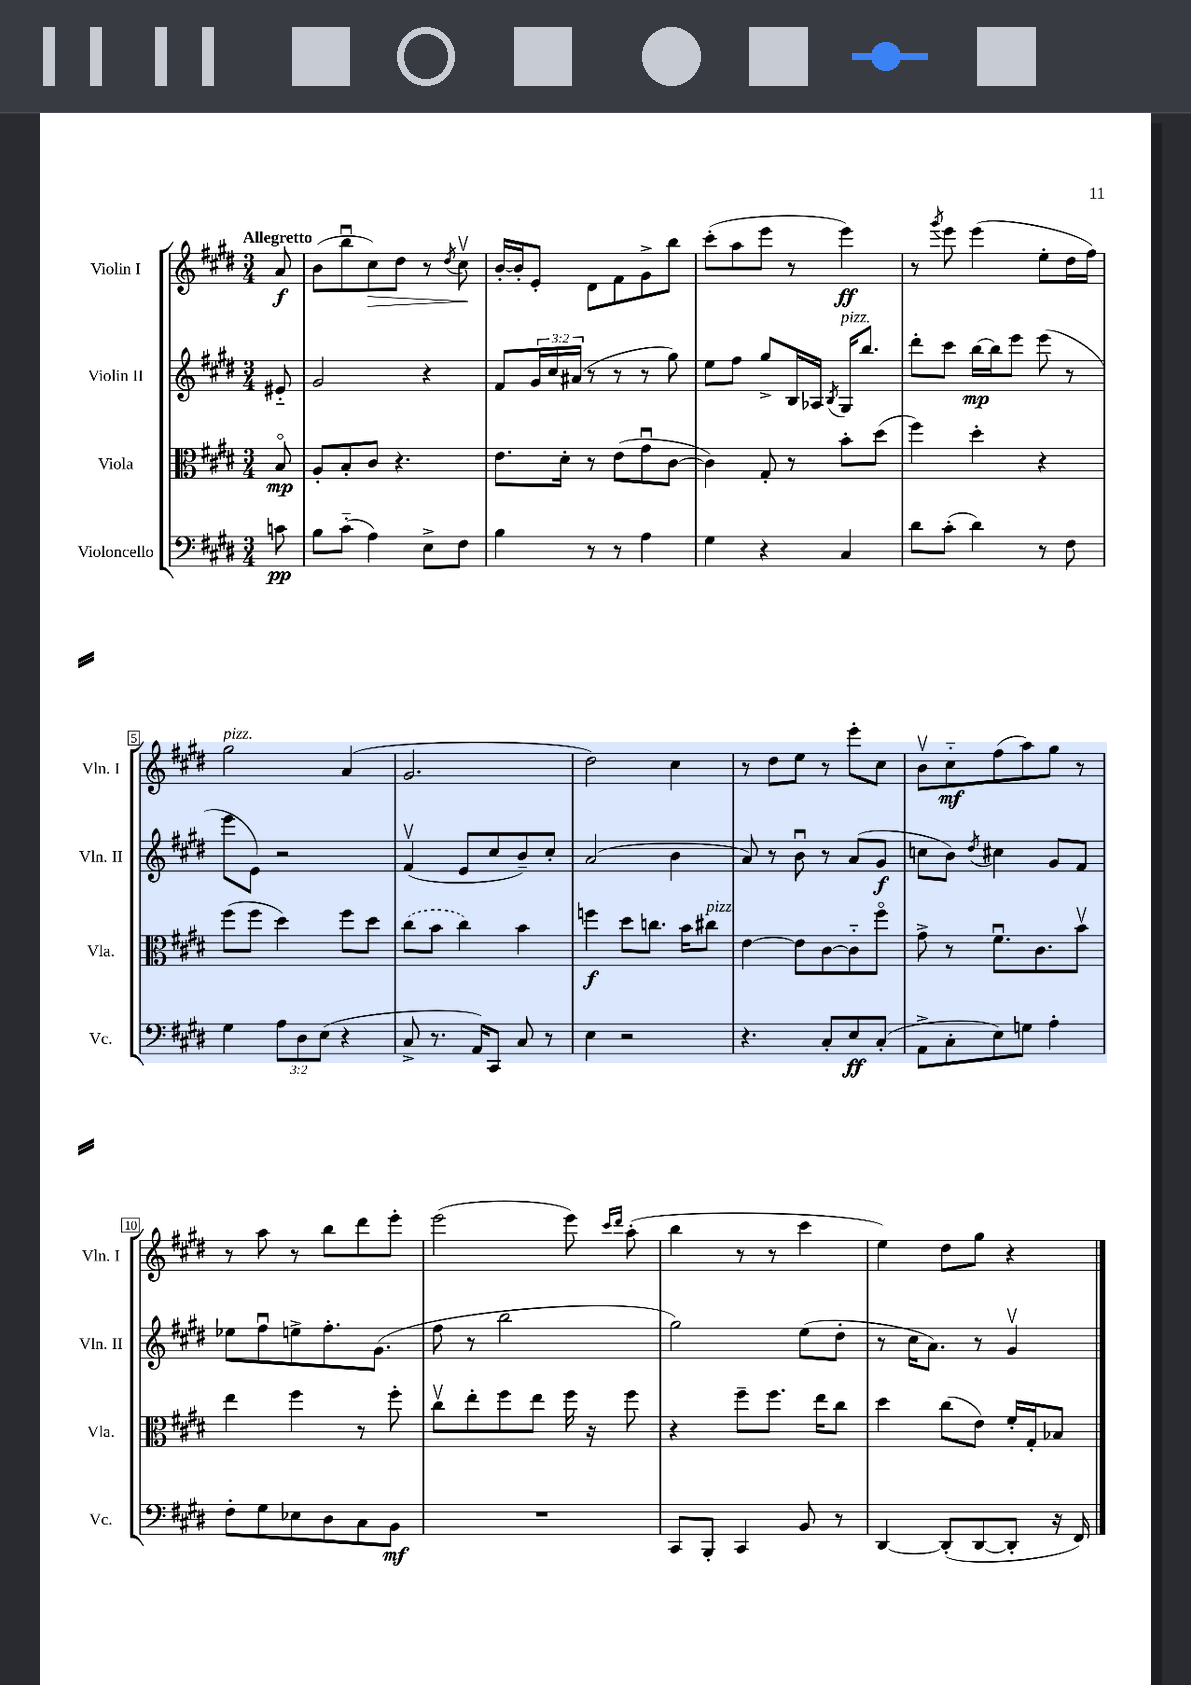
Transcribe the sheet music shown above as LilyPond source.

<<
\new StaffGroup <<
\new Staff = "s0" \with { instrumentName = "Violin I" shortInstrumentName = "Vln. I" } {
    \clef treble \key e \major \numericTimeSignature \time 3/4 \partial 8 \tempo "Allegretto"
    a'8\f |
    b'8( b''8\downbow cis''8\>) dis''8 r8 \acciaccatura { dis''8 } cis''8\upbow\! |
    b'16~-. b'16-. e'8-. dis'8 fis'8 gis'8-> b''8 |
    cis'''8-.( a''8 e'''8 r8 e'''4\ff) |
    r8 \acciaccatura { gis'''8 } e'''8 e'''4( e''8-. dis''16 fis''16) |
    gis''2^\markup { \italic "pizz." } a'4( |
    gis'2. |
    dis''2) cis''4 |
    r8 dis''8 e''8 r8 e'''8-. cis''8 |
    b'8\upbow cis''8-_\mf fis''8( a''8) gis''8 r8 |
    r8 a''8 r8 b''8 dis'''8 e'''8-. |
    e'''2( e'''8) \grace { cis'''16 dis'''16 } a''8-.( |
    b''4 r8 r8 cis'''4 |
    e''4) dis''8 gis''8 r4 \bar "|." |
}
\new Staff = "s1" \with { instrumentName = "Violin II" shortInstrumentName = "Vln. II" } {
    \clef treble \key e \major \numericTimeSignature \time 3/4 \override Staff.TupletNumber.text = #tuplet-number::calc-fraction-text \partial 8
    eis'8-_ |
    gis'2 r4 |
    fis'8 \tuplet 3/2 { gis'16 cis''16 ais'16( } r8 r8 r8 gis''8) |
    e''8 fis''8 gis''8-> b16 aes16 \acciaccatura { b8 } gis16^\markup { \italic "pizz." } b''8. |
    dis'''8-. cis'''8 b''16~\mp b''16 e'''8 e'''8( r8 |
    e'''8 e'8) r2 |
    fis'4\upbow( e'8 cis''8 b'8--) cis''8-. |
    a'2( b'4 |
    a'8) r8 b'8\downbow r8 a'8( gis'8\f |
    c''8 b'8) \acciaccatura { dis''8 } cis''4 gis'8 fis'8 |
    ees''8 fis''8\downbow e''8-> fis''8.-. gis'8.( |
    fis''8 r8 b''2 |
    gis''2) e''8( dis''8-. |
    r8 cis''16 a'8.) r8 gis'4\upbow \bar "|." |
}
\new Staff = "s2" \with { instrumentName = "Viola" shortInstrumentName = "Vla." } {
    \clef alto \key e \major \numericTimeSignature \time 3/4 \partial 8
    b8\flageolet\mp |
    a8-. b8-. cis'8 r4. |
    e'8. dis'16-. r8 e'8( gis'8\downbow cis'8~ |
    cis'4) gis8-. r8 b'8-. dis''8( |
    fis''4) dis''4-. r4 |
    fis''8( fis''8 dis''4) fis''8 dis''8 |
    \once \slurDashed cis''8( b'8 cis''4) b'4 |
    f''4\f dis''8 c''8. b'16 cis''8^\markup { \italic "pizz." } |
    e'4~ e'8 cis'8~ cis'8-_ fis''8\flageolet |
    gis'8-> r8 fis'8.\downbow cis'8. b'8\upbow |
    e''4 fis''4 r8 fis''8-. |
    cis''8\upbow e''8-. fis''8 e''8 fis''16 r16 fis''8 |
    r4 fis''8-- fis''8. e''16 cis''8 |
    dis''4 cis''8( e'8) fis'16-. gis16-. bes8 \bar "|." |
}
\new Staff = "s3" \with { instrumentName = "Violoncello" shortInstrumentName = "Vc." } {
    \clef bass \key e \major \numericTimeSignature \time 3/4 \override Staff.TupletNumber.text = #tuplet-number::calc-fraction-text \partial 8
    c'8\pp |
    b8 cis'8-_( a4) e8-> fis8 |
    b4 r8 r8 a4 |
    gis4 r4 cis4 |
    dis'8 cis'8-.( dis'4) r8 fis8 |
    gis4 \tuplet 3/2 { a8 dis8 e8( } r4 |
    cis8-> r8. a,16) cis,8 cis8 r8 |
    e4 r2 |
    r4. cis8-. e8\ff cis8-.( |
    a,8-> cis8-. e8) g8 a4-. |
    fis8-. gis8 ees8 dis8 cis8 b,8\mf |
    R2. |
    cis,8 b,,8-. cis,4 b,8 r8 |
    dis,4~ dis,8-.( dis,8~ dis,8-. r16 fis,16) \bar "|." |
}
>>
>>
\layout { \context { \Score \override BarNumber.stencil = #(make-stencil-boxer 0.1 0.3 ly:text-interface::print) } }
